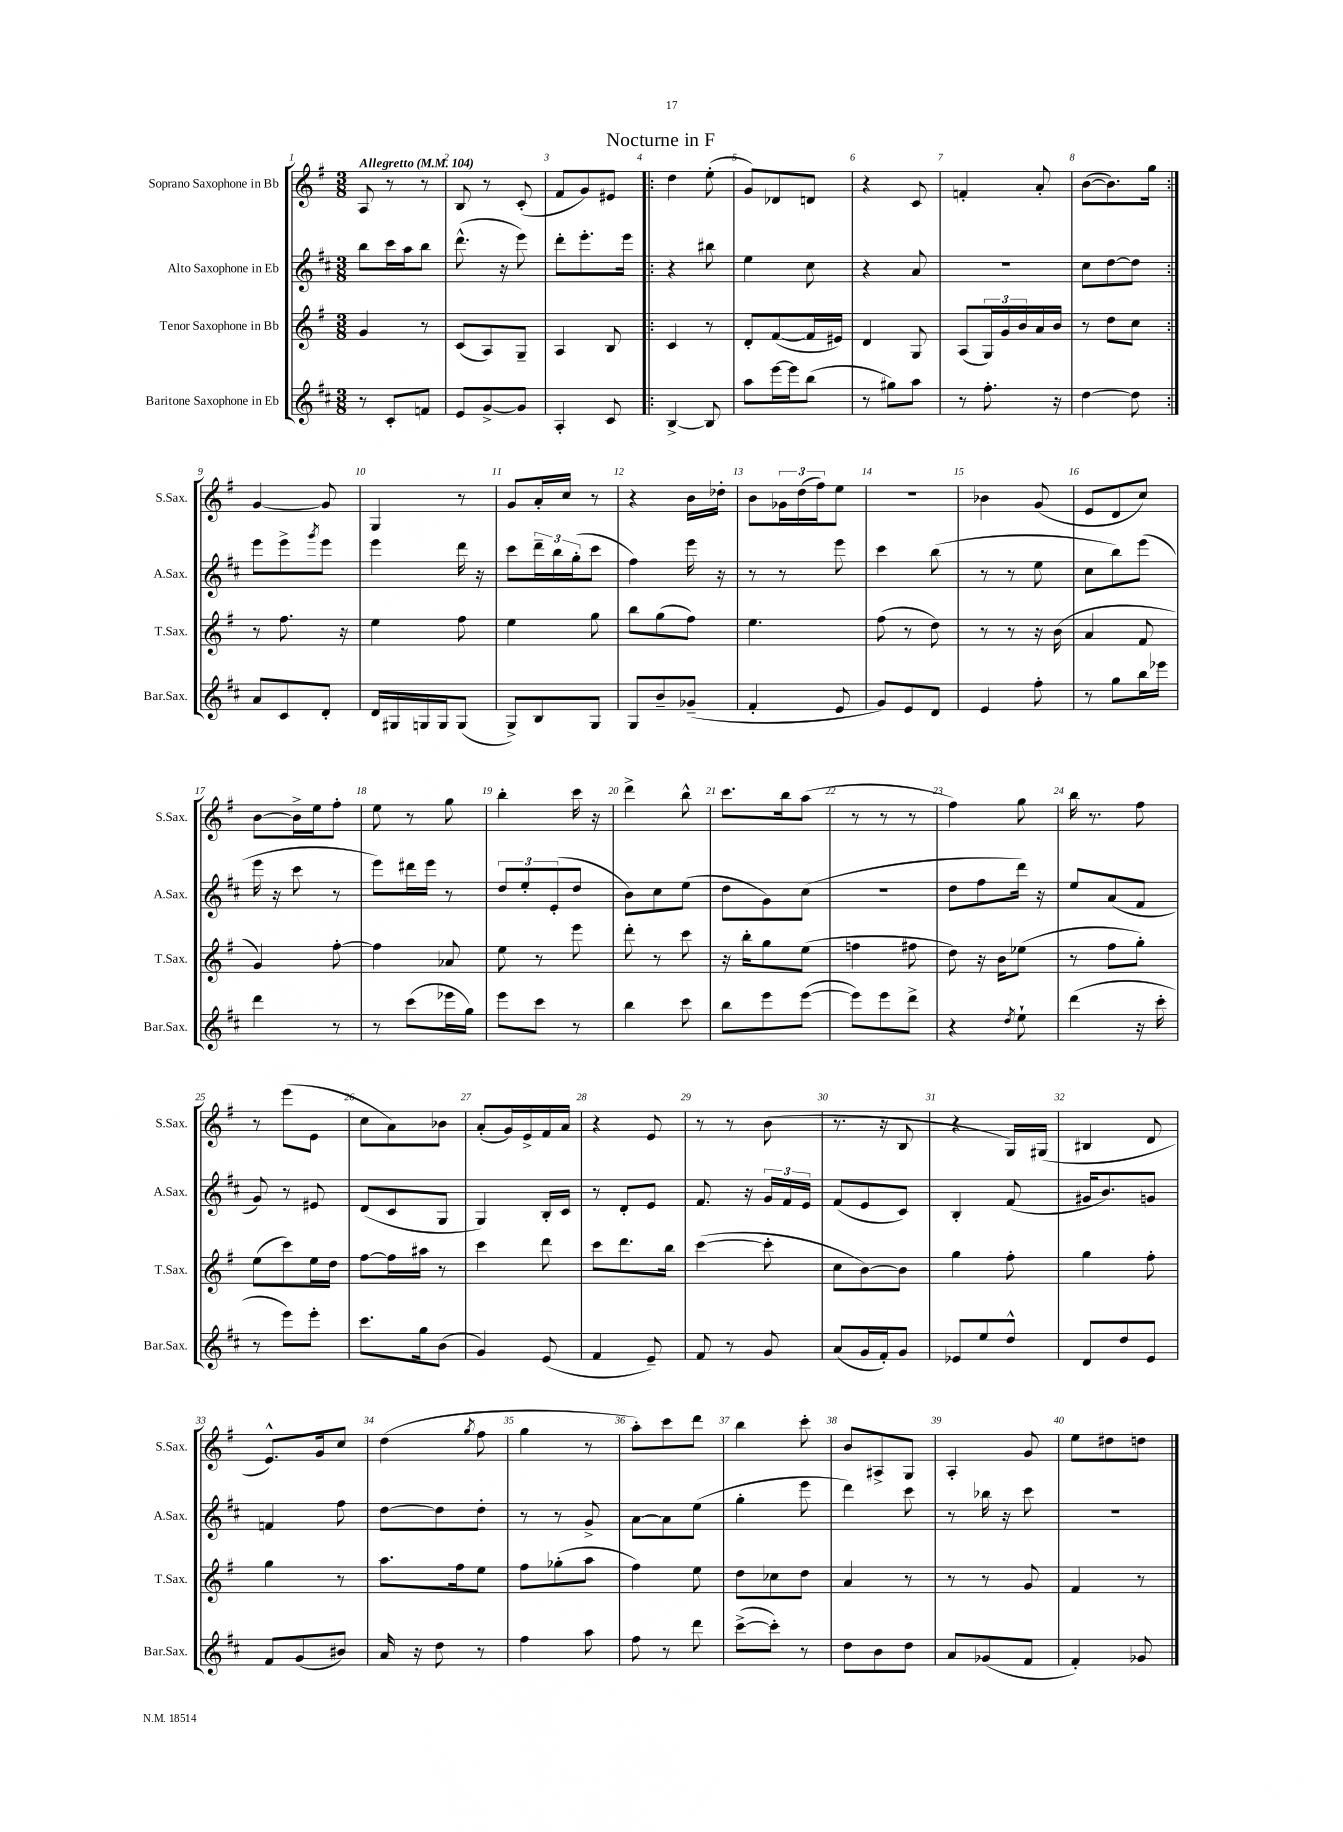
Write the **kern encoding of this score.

**kern	**kern	**kern	**kern
*staff4	*staff3	*staff2	*staff1
*clefG2	*clefG2	*clefG2	*clefG2
*k[f#c#]	*k[f#]	*k[f#c#]	*k[f#]
*M3/8	*M3/8	*M3/8	*M3/8
*MM104	*MM104	*MM104	*MM104
8r	4g	8bb	8A
8c#'	.	16ccc#	8r
.	.	16aa	.
8f	8r	8bb	8r
=	=	=	=
8e	(8c	(8.ddd^^	8B
[8g^	8A)	.	8r
.	.	16r	.
8g]	8G~	8eee)	(8c'
=	=	=	=
4A'	4A	8ddd'	8f#
.	.	8.eee'	8g)
8c#	8B	.	8e#
.	.	16eee	.
=!|:	=!|:	=!|:	=!|:
[4B^	4c	4r	4dd
8B]	8r	8bb#	(8ee'
=	=	=	=
8aa	8d'	4ee	8g)
[16eee	([8f#	.	8d-
16eee]	.	.	.
(8bb	16f#]	8cc#	8d
.	16e#)	.	.
=	=	=	=
8r	4d	4r	4r
8gg#)	.	.	.
8aa	8G	8a	8c
=	=	=	=
8r	(8A	4.r	4f'
8.ff#'	24G)	.	.
.	24g	.	.
.	24b	.	.
.	16a	.	8a'
16r	16b	.	.
=	=	=	=
[4dd	8r	8cc#	([8b
.	8dd	[8dd	8.b])
8dd]	8cc	8dd]	.
.	.	.	16gg
=:|!	=:|!	=:|!	=:|!
8a	8r	8eee	[4g
8c#	8.ff#	8eee^	.
.	.	8qggg	.
8d'	.	8eee	8g]
.	16r	.	.
=	=	=	=
16d	4ee	4eee	4G
16G#	.	.	.
16G	.	.	.
16G	.	.	.
(8G	8ff#	16ddd	8r
.	.	16r	.
=	=	=	=
8G^)	4ee	8ccc#	8g
8B	.	24ddd~	16a'
.	.	24bb	.
.	.	.	16cc
.	.	(24gg'	.
8G	8gg	8ccc#	8r
=	=	=	=
8G	8bb	4ff#)	4r
8b~	(8gg	.	.
(8g-~	8ff#)	16eee	16b
.	.	16r	16dd-'
=	=	=	=
4f#'	4.ee	8r	8b
.	.	8r	24g-
.	.	.	(24dd
.	.	.	24ff#)
8e	.	8eee	8ee
=	=	=	=
8g)	(8ff#	4ccc#	4.r
8e	8r	.	.
8d	8dd)	(8bb	.
=	=	=	=
4e	8r	8r	4b-
.	8r	8r	.
8ff#'	16r	8ee	(8g
.	(16b	.	.
=	=	=	=
8r	4a	8cc#	8e
8gg	.	8bb)	8d
16bb	8f#	(8eee	8cc)
16eee-	.	.	.
=	=	=	=
4ddd	4g)	16eee	[8b
.	.	16r	.
.	.	8ccc#	16b^]
.	.	.	16ee
8r	[8ff#'	8r	8ff#'
=	=	=	=
8r	4ff#]	8eee)	8ee
(8ccc#	.	16ddd#	8r
.	.	16eee	.
16eee-	8a-	8r	8gg
16gg)	.	.	.
=	=	=	=
8eee	8ee	12dd	4bb'
.	.	12ee'	.
8ccc#	8r	.	.
.	.	(12e'	.
8r	8eee	8dd	16ccc
.	.	.	16r
=	=	=	=
4bb	8ddd'	8b)	4ddd^
.	8r	8cc#	.
8ccc#	8ccc	(8ee	8bb^^
=	=	=	=
8bb	16r	8dd	8.ccc
.	16bb'	.	.
8eee	8gg	8g)	.
.	.	.	16bb
([8eee	(8ee	(8cc#	(8aa
=	=	=	=
8eee])	4ff	4.r	8r
8eee	.	.	8r
8ddd^	8ff#	.	8r
=	=	=	=
4r	8dd)	8dd	4ff#)
.	16r	8ff#	.
.	16b	.	.
8qdd	.	.	.
8ee`	(8ee-	16ddd)	8gg
.	.	16r	.
=	=	=	=
(4ddd	8r	8ee	16bb
.	.	.	8.r
.	8ff#	(8a	.
16r	8gg')	8f#	8ff#
16ccc#'	.	.	.
=	=	=	=
8r	(8ee	8g)	8r
8eee)	8ccc)	8r	(8eee
8eee'	16ee	8e#	8e
.	16dd	.	.
=	=	=	=
8.ccc#	[8ff#	(8d	8cc
.	16ff#]	8c#	8a)
16gg	16aa#	.	.
(8b	8r	8G	8b-
=	=	=	=
4g)	4ccc	4G)	(8a'
.	.	.	16g)
.	.	.	16e^
(8e	8ddd	16B'	16f#
.	.	16c#	16a
=	=	=	=
4f#	8ccc	8r	4r
.	8.ddd	8d'	.
8e~)	.	8e	8e
.	16bb	.	.
=	=	=	=
8f#	([4ccc	8.f#	8r
8r	.	.	8r
.	.	16r	.
8g	8ccc']	24g	(8b
.	.	24f#	.
.	.	24e	.
=	=	=	=
(8a	8cc	(8f#	8.r
16g	[8b)	8e	.
16f#')	.	.	16r
8g	8b]	8c#)	8B
=	=	=	=
8e-	4gg	4B'	4r
8ee	.	.	.
8dd^^	8ff#'	(8f#	16G)
.	.	.	(16G#
=	=	=	=
8d	4gg	16g#	4B#
.	.	8.b)	.
8dd	.	.	.
8e	8ff#'	8g	8d
=	=	=	=
8f#	4gg	4f	8.e^^)
(8g	.	.	.
.	.	.	16g
8b#)	8r	8ff#	8cc
=	=	=	=
16a	8.aa	[8dd	(4dd
16r	.	.	.
8dd	.	8dd]	.
.	16ff#	.	.
.	.	.	8qgg
8r	8ee	8dd'	8ff#
=	=	=	=
4ff#	8ff#	8r	4gg
.	(8gg-'	8r	.
8aa	8aa	8g^	8r
=	=	=	=
8ff#	4ff#)	[8a	8aa')
8r	.	8a]	8ccc
8ddd	8ee	(8ee	8ddd
=	=	=	=
([8ccc#^	8dd	4gg'	4bb
8ccc#'])	8cc-	.	.
8r	8dd	8eee	8ccc'
=	=	=	=
8dd	4a	4ddd)	8b
8b	.	.	8A#^
8dd	8r	8ccc#	8G
=	=	=	=
8a	8r	8r	4A'
(8g-	8r	16bb-	.
.	.	16r	.
8f#	8g	8ccc#	8g
=	=	=	=
4f#')	4f#	4.r	8ee
.	.	.	8dd#
8g-	8r	.	8dd
==	==	==	==
*-	*-	*-	*-
